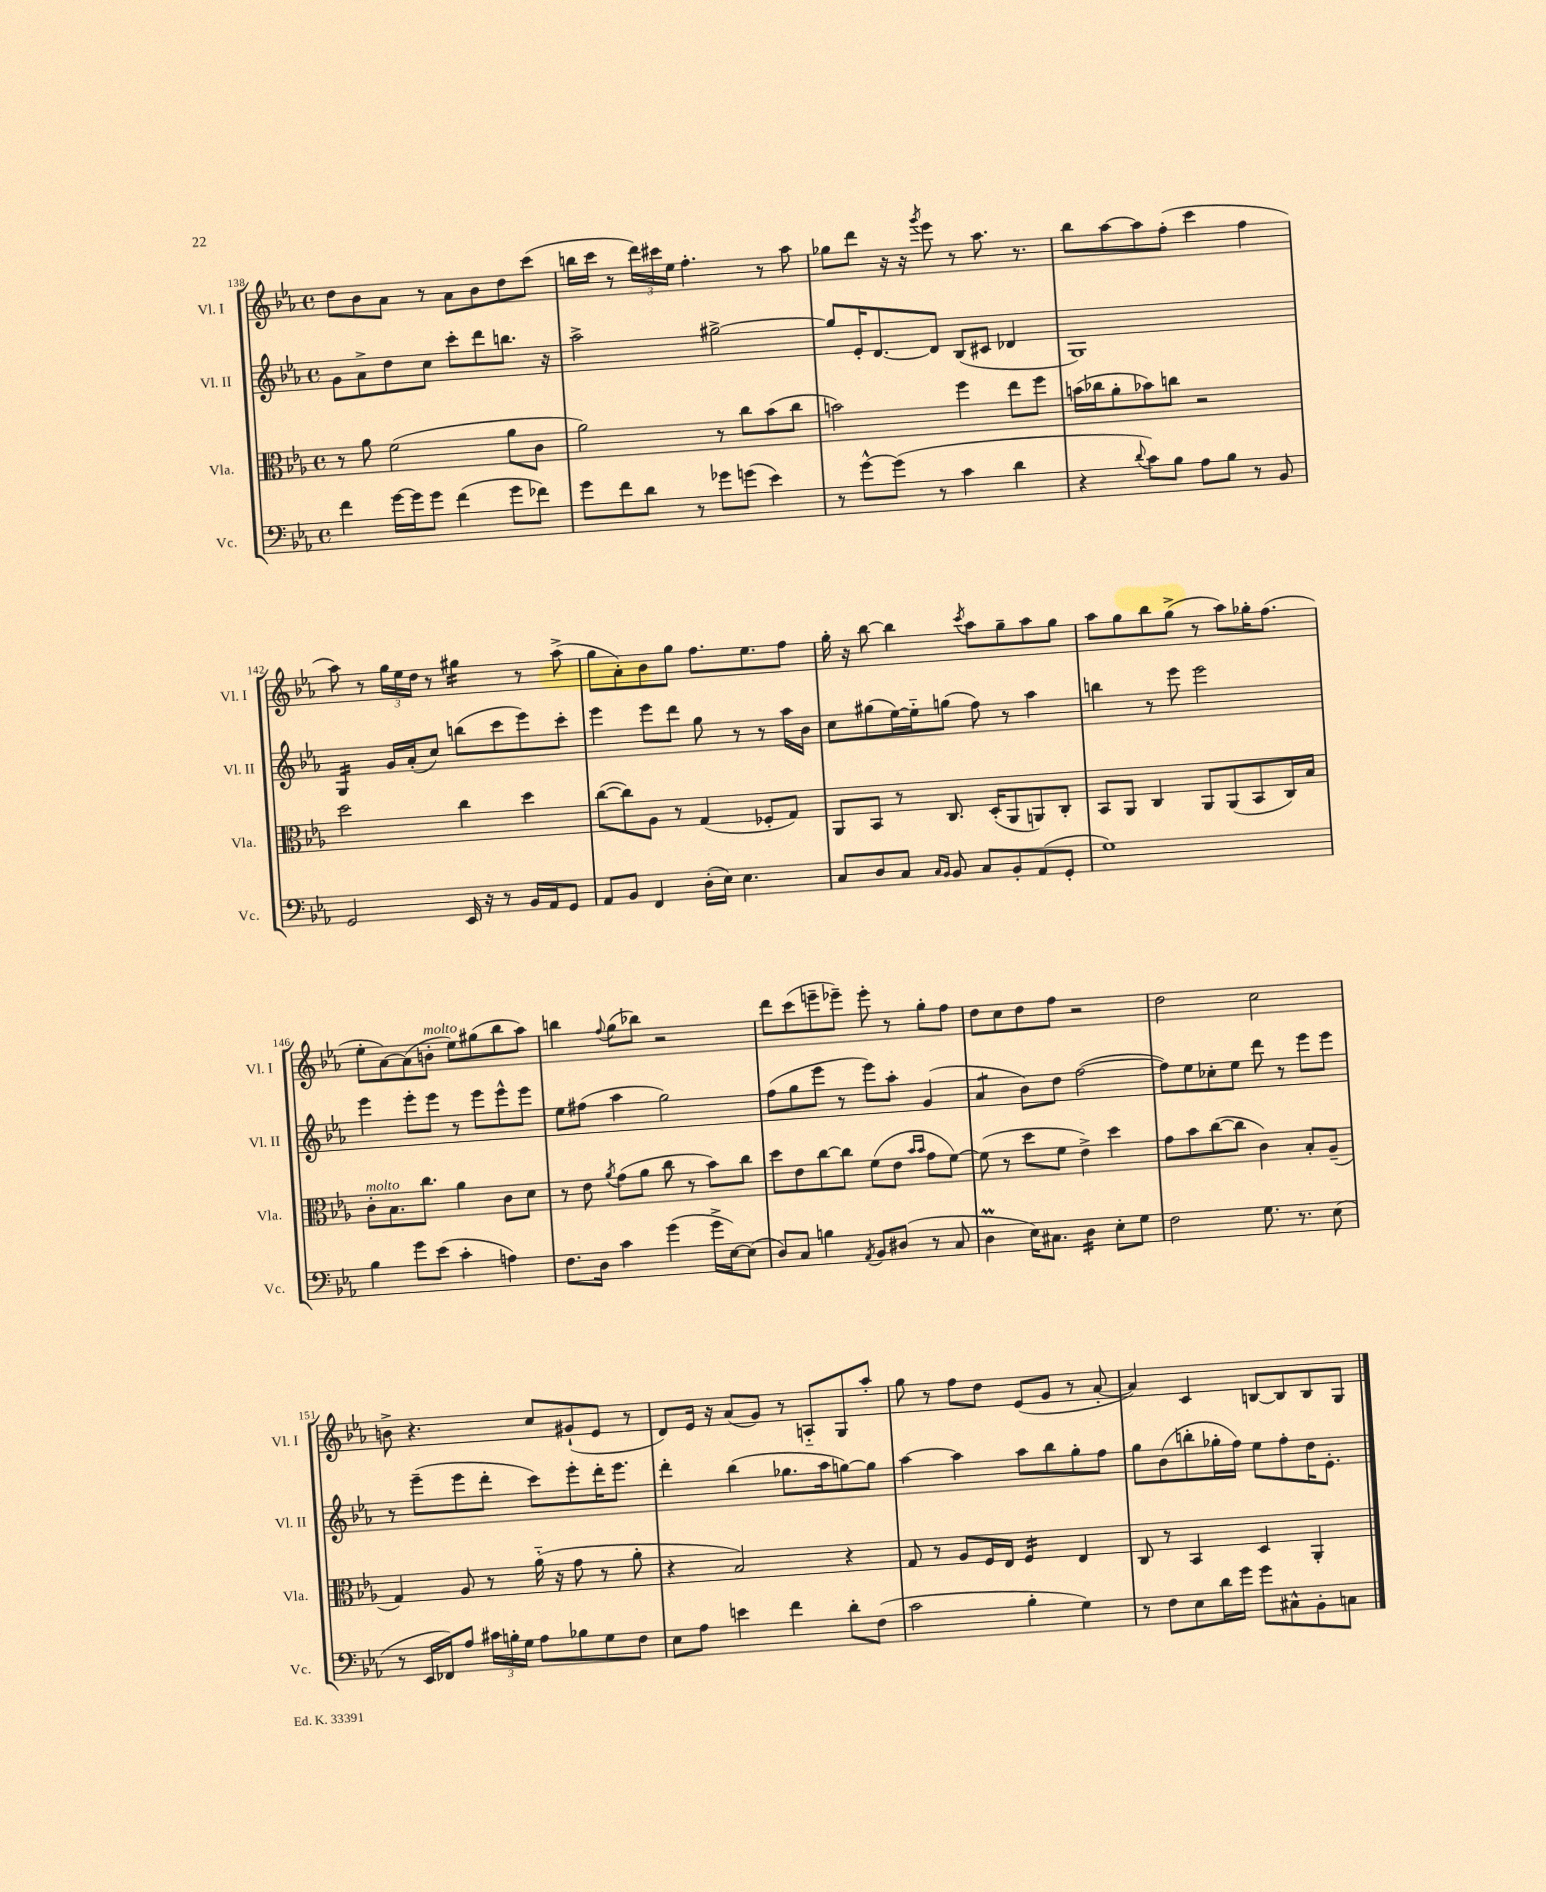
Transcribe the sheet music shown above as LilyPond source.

<<
\new StaffGroup <<
\new Staff = "s0" \with { instrumentName = "Vl. I" shortInstrumentName = "Vl. I" } {
    \clef treble \key ees \major \defaultTimeSignature \time 4/4
    \autoBeamOff d''8[ bes'8 aes'8] r8 aes'8[ bes'8 d''8 c'''8]( |
    b''16[ c'''16] r8 \tuplet 3/2 { d'''16[) cis'''16 ees''16] } f''4.-. r8 aes''8 |
    ges''8[ d'''8] r16 r16 \acciaccatura { g'''8 } ees'''8 r8 aes''8. r8. |
    bes''8[ aes''8~ aes''8 f''8]-.( c'''4 f''4 |
    aes''8) r8 \tuplet 3/2 { g''16[ ees''16 d''16] } r8 gis''4:16 r8 aes''8->( |
    g''8[ aes'8-.) bes'8 g''8] f''8.[ ees''8. f''8] |
    g''16-. r16 bes''8~ bes''4 \acciaccatura { c'''8 } aes''8[ g''8-- aes''8 g''8] |
    aes''8[ g''8 bes''8 g''8]->( r8 aes''8[) ges''16-. f''8.]( |
    ees''8[-. aes'8~) aes'8( b'8]-.^\markup { \italic "molto" } ees''8[) gis''8( bes''8 aes''8]) |
    b''4 \appoggiatura { f''8 } g''8[( bes''8]) r2 |
    d'''8[ c'''8( e'''8-- ees'''8]--) ees'''8-. r8 g''8[-. f''8] |
    d''8[ c''8 d''8 f''8] r2 |
    d''2 c''2 |
    b'8-> r4. c''8[ gis'8-!( ees'8] r8 |
    d'8[) ees'16] r16 aes'8[( g'8]) r8 a8[-_ g8 aes''8]-. |
    g''8 r8 f''8[ d''8] ees'8[( g'8] r8 aes'8~-. |
    aes'4) c'4 b8[~ b8 b8 g8] \bar "|." |
}
\new Staff = "s1" \with { instrumentName = "Vl. II" shortInstrumentName = "Vl. II" } {
    \clef treble \key ees \major \defaultTimeSignature \time 4/4
    \autoBeamOff g'8[ aes'8-> d''8 c''8] c'''8[-. d'''8 b''8.] r16 |
    aes''2-> gis''2~-> |
    gis''8[ ees'16-. d'8.~ d'8] bes8[( cis'8] des'4 |
    g1) |
    g4:16 g'16[ aes'16-.( c''8]) b''8[( c'''8 ees'''8) c'''8]-. |
    ees'''4 ees'''8[ d'''8] g''8 r8 r8 aes''16[ bes'16] |
    c''8[ gis''8( ees''16~) ees''16-_ g''8]( f''8) r8 aes''4 |
    b''4 r8 ees'''8 ees'''2 |
    ees'''4 ees'''8[-. ees'''8] r8 ees'''8[ ees'''8-^ ees'''8] |
    ees''8[ fis''8]( aes''4 g''2) |
    f''8[( g''8 ees'''8] r8 ees'''8[) aes''8]-. g'4( |
    aes'4:8 bes'8[) d''8] f''2~( |
    f''8[) ees''8 ces''8-. ees''8] d'''8 r8 ees'''8[ ees'''8] |
    r8 ees'''8[--( ees'''8 d'''8]-. c'''8[) ees'''8-. d'''16-. ees'''8.] |
    d'''4-. bes''4( ges''8.[ aes''16 g''8~) g''8] |
    aes''4~ aes''4 aes''8[ bes''8 g''8-. f''8] |
    g''8[ bes'8( b''8-. ges''16-. f''16]) ees''8[ f''8-. d''16 ees'8.]-. \bar "|." |
}
\new Staff = "s2" \with { instrumentName = "Vla." shortInstrumentName = "Vla." } {
    \clef alto \key ees \major \defaultTimeSignature \time 4/4
    \autoBeamOff r8 aes'8 f'2( aes'8[ c'8] |
    aes'2) r8 c''8[ bes'8( c''8] |
    b'2) f''4 ees''8[ f''8] |
    b'16[( ces''16 aes'8-. bes'8) c''8] r2 |
    d''2 c''4 d''4 |
    c''8[~( c''8) aes8] r8 g4( fes8[-. g8]) |
    aes,8[ bes,8] r8 c8. d16[-.( aes,8 a,8) c8]-. |
    bes,8[ aes,8] c4 aes,8[ aes,8( bes,8 c16) bes16] |
    c'8[-.^\markup { \italic "molto" } bes8. c''8.] aes'4 c'8[ d'8] |
    r8 ees'8 \acciaccatura { aes'8 } g'8[( aes'8] c''8 r8 bes'8[) c''8] |
    d''8[ ees'8 c''8~ c''8] f'8[( ees'8] \grace { bes'16[ bes'16] } g'8[ f'8]~) |
    f'8( r8 d''8[ f'8] ees'4->) d''4 |
    g'8[ bes'8 c''8~( c''8] c'4) bes8[-. aes8]--( |
    g4) aes8 r8 aes'16-_( r16 g'8 r8 aes'8-. |
    r4 bes2) r4 |
    g8 r8 aes8[ f16 ees16] f4:16 ees4 |
    c8 r8 bes,4 d4 aes,4-. \bar "|." |
}
\new Staff = "s3" \with { instrumentName = "Vc." shortInstrumentName = "Vc." } {
    \clef bass \key ees \major \defaultTimeSignature \time 4/4
    \autoBeamOff f'4 g'16[~ g'16 g'8] f'4( g'8[ fes'8]) |
    g'8[ f'8 d'8] r8 ges'8[ g'8]( ees'4) |
    r8 g'8[~-^ g'8]( r8 c'4 d'4 |
    r4 \appoggiatura { d'8 } c'8[) bes8] aes8[ bes8] r8 bes,8 |
    g,2 ees,16 r16 r8 bes,16[ aes,16 g,8] |
    aes,8[ bes,8] f,4 d16[-.( ees16]) ees4. |
    c8[ d8 c8] \grace { c16[ bes,16] } bes,8 c8[ bes,8-. aes,8( g,8]-. |
    g1) |
    bes4 g'8[ ees'8]( c'4-. a4) |
    f8.[ d16] c'4 g'4( g'16[-> ees16~) ees8]( |
    d8[) c8] b4 \acciaccatura { aes,8 } bes,8[ dis8]( r8 c8 |
    d4\prall ees16[) cis8.] d4:16 ees8[-. g8] |
    f2 g8. r8. ees8( |
    r8 ees,16[ fes,16) aes8] \tuplet 3/2 { cis'16[ b16-. g16] } aes8[ bes8 g8 f8] |
    ees8[ aes8] e'4 f'4 d'8[-. f8]( |
    c'2 bes4-. g4) |
    r8 f8[ ees8 d'16 g'16] g'8[ cis8-^ bes,8-. c8] \bar "|." |
}
>>
>>
\layout { \context { \Score currentBarNumber = #138 } }
